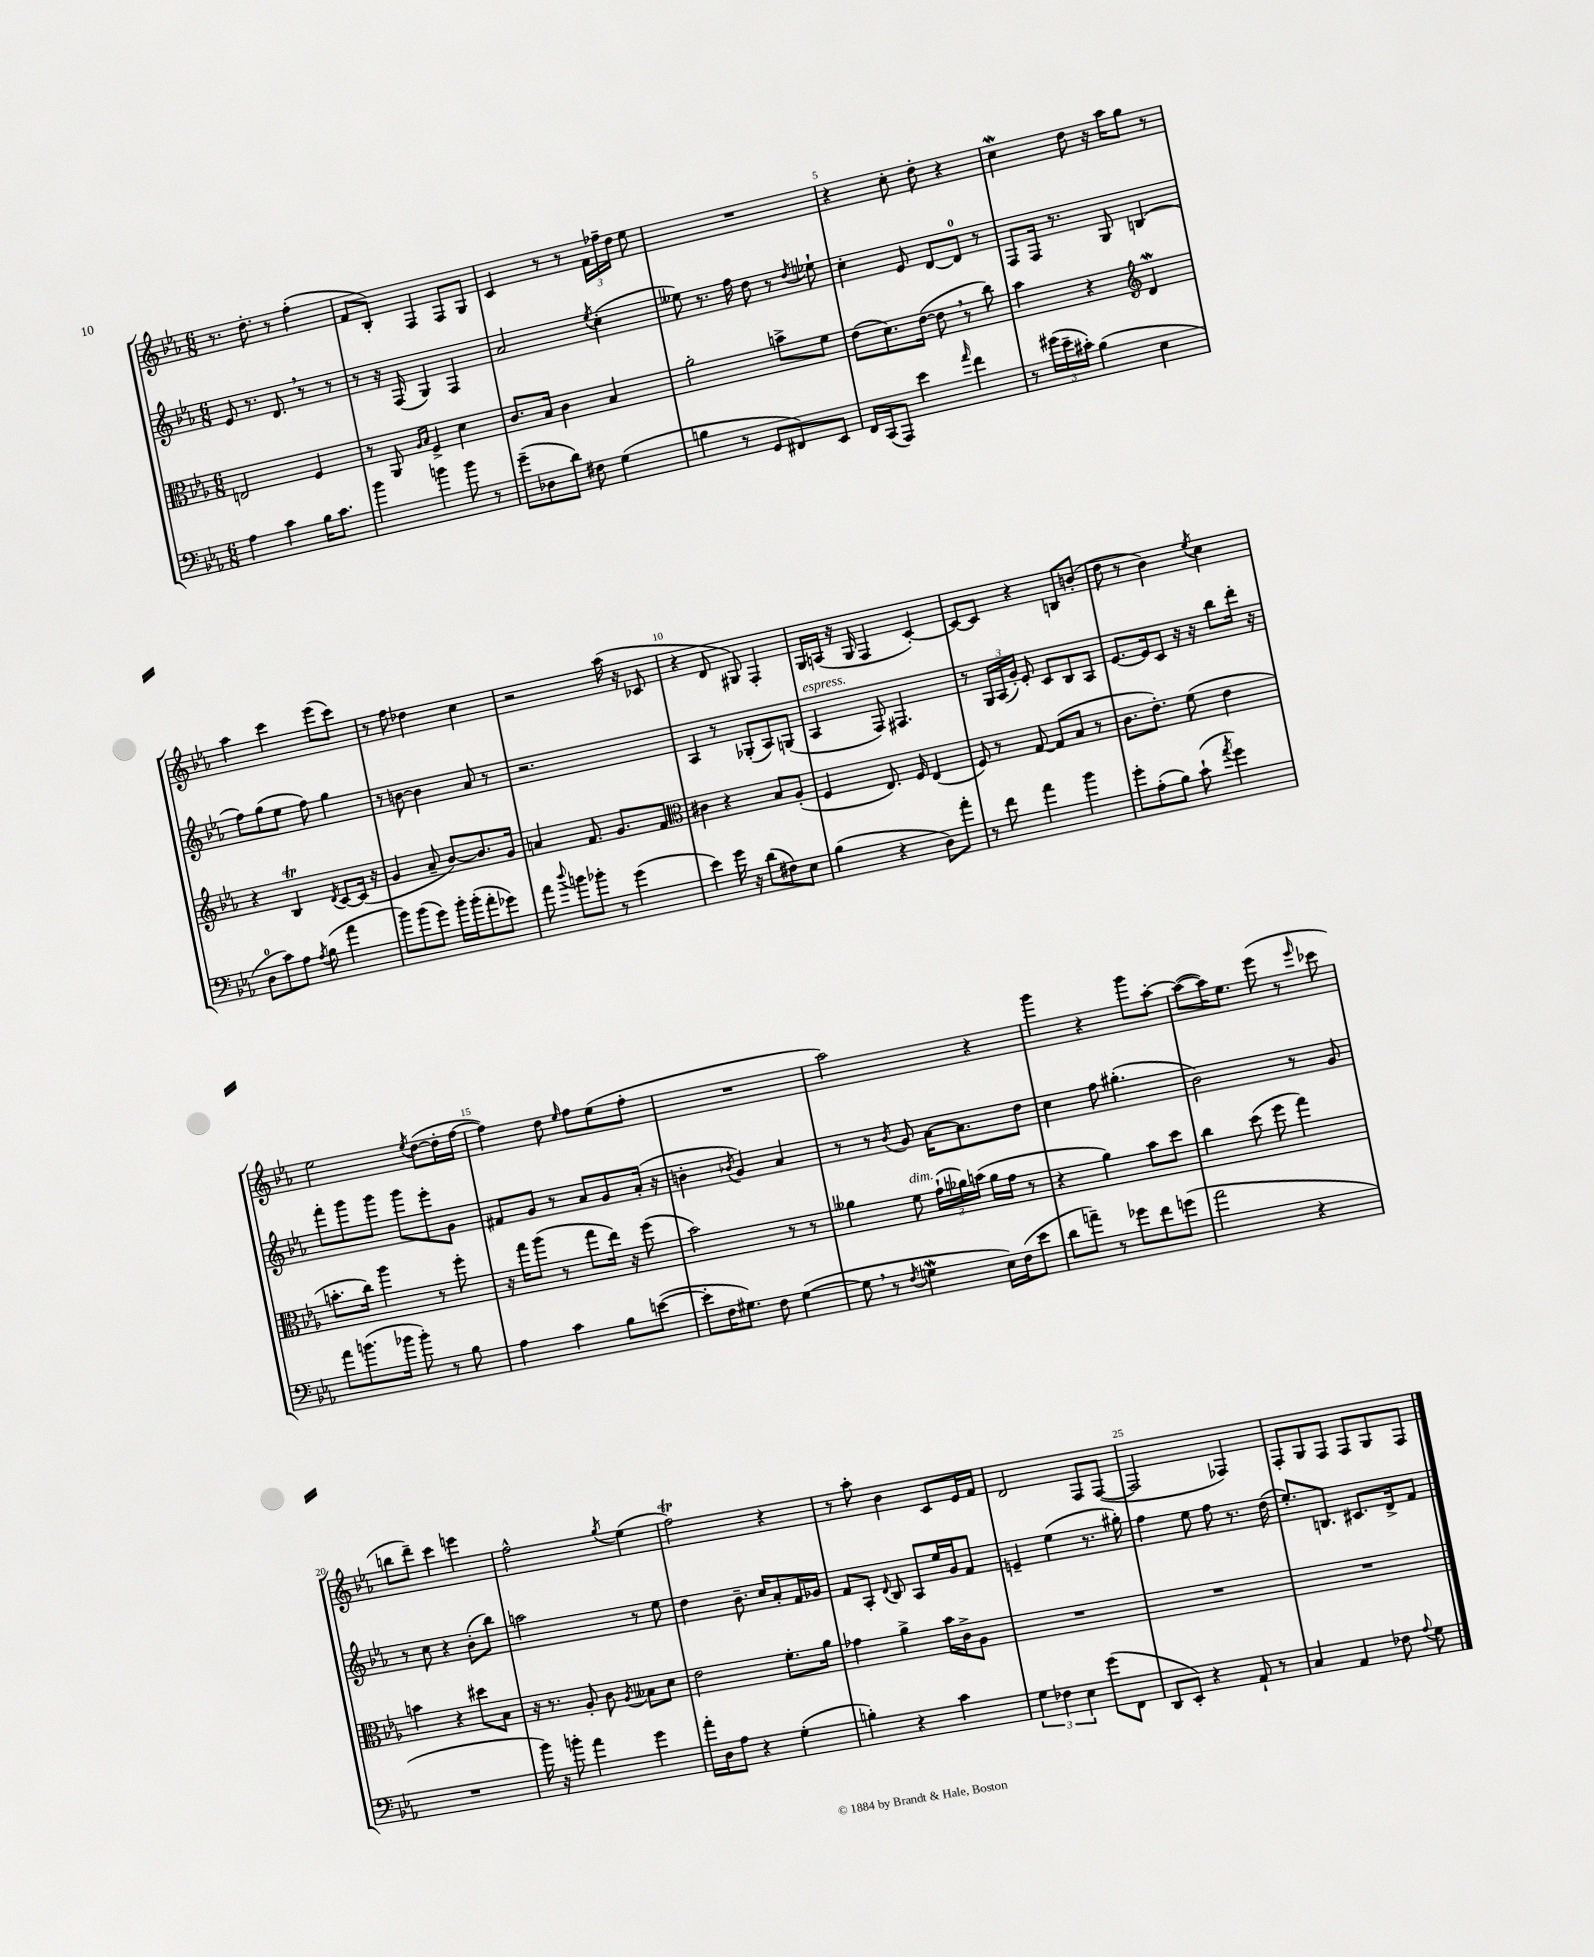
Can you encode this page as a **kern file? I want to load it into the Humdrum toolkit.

**kern	**kern	**kern	**kern
*staff4	*staff3	*staff2	*staff1
*clefF4	*clefC3	*clefG2	*clefG2
*k[b-e-a-]	*k[b-e-a-]	*k[b-e-a-]	*k[b-e-a-]
*M6/8	*M6/8	*M6/8	*M6/8
4A-	2E	8e-	8.r
.	.	8.r	.
.	.	.	8.dd'
4c	.	.	.
.	.	8.d	.
.	.	.	8r
16B-	4F	8r	(4ff'
8.c	.	.	.
.	.	8r	.
=	=	=	=
4b-	8r	8r	8f
.	8AA-	16r	8B-')
.	.	(16F	.
.	16qqA-	.	.
.	16qqB-	.	.
4b	4F^	4G)	4F
8b	4d	4F	8F
8r	.	.	8G
=	=	=	=
(8g~	8.c	2a-	4c
8D-	.	.	.
.	16B-	.	.
8d)	4c	.	8r
8F#	.	.	8r
.	.	8qee-	.
(4G	4B-	(4cc'	24f
.	.	.	24ff-~
.	.	.	24dd
.	.	.	8ee-
=	=	=	=
4B	2a-'	8ee--)	2.r
.	.	8.r	.
8r	.	.	.
.	.	16ff	.
8GG	.	8dd	.
8FF#)	8b^	8r	.
.	.	8qdd	.
8EE-	8f	8ee-`	.
=	=	=	=
16FF	(8e-	4cc'	4r
(16CC	.	.	.
8AAA-)	8.d)	.	.
4e-	.	8e-	8cc'
.	([16e-	.	.
.	8e-]	[8d	8dd'
16qqa-	.	.	.
4f	8r	8d]	4r
.	8cc)	8r	.
=	=	=	=
8r	4b-	8F	4cc
(24g#	.	16F	.
24e-~	.	.	.
.	.	8.r	.
24c#')	.	.	.
(4B-	4r	.	8dd
.	.	8G	16r
.	.	.	16aa-
*	*clefG2	*	*
4E-	4d	(4B	8gg
.	.	.	8r
=	=	=	=
8D	4r	8ff)	4aa-
8c)	.	(8gg	.
8A-	4B-	8ee-	4ccc
8qA-	.	.	.
(8B-	.	8ff)	.
.	8qd	.	.
4a-	[8c	4gg	(8eee-
.	(16c]	.	8ccc)
.	16r	.	.
=	=	=	=
8b-)	4g	8r	8r
(8b-	.	[8b	8ff
8g)	8a-~	4b]	4dd-
16b-'	[8b-)	.	.
(16b-'	.	.	.
8a-'	8.b-]	8a-	4cc
8g-)	.	8r	.
.	16g	.	.
=	=	=	=
8a-	4a	2.r	2r
8qqdd	.	.	.
8b	.	.	.
8b-'	8.f	.	.
8r	.	.	.
.	8.g	.	.
(4g	.	.	(16aa-
.	.	.	16r
.	8f	.	8c-
=	=	=	=
*	*clefC3	*	*
4e-)	4c#	4A-	4r
16g	4r	8r	8d
16r	.	.	.
(8d	.	(8G-'	8G#)
8F#)	8B-	8A-)	4F'
8E-	(8A-'	(8G	.
=	=	=	=
(4B-	4F	4A-	16G
.	.	.	(16A
.	.	.	16r
.	.	.	16G
4r	8.E-)	8F)	4F
.	.	4.F#	.
.	16F	.	.
8D)	(4E-	.	[4c')
8a-'	.	.	.
=	=	=	=
8r	8F)	8r	8c_
8f	8r	24G	8c]
.	.	(24A-	.
.	.	24g')	.
4a-	[8G	8e-'	4r
.	(8G]	8c	.
4b-	8B-	8B-	8B
.	8r	8A-	(8b'
=	=	=	=
8g'	8.c	[8.e-	8dd
(8A-'	.	.	8r
.	8.e-')	16e-]	.
8B-)	.	8c	4b-)
(8c`	(8f	16r	.
.	.	16r	.
8qa-	.	.	8qee-
4g)	4e-	8bb-	4cc
.	.	16ddd'	.
.	.	16r	.
=	=	=	=
8a-	8.b'	8fff'	2ee-
(8.b	.	8ggg	.
.	16cc)	.	.
.	4aa-	8ggg	.
16b-	.	.	.
8b-')	.	8ggg	.
.	.	.	8qee-
8r	8r	8eee-'	([8dd
8B-	8ff'	8g	16dd']
.	.	.	[16ff
=	=	=	=
4A-	16r	8f#	4ff])
.	16gg	.	.
.	(8aa-	8g	.
4c	8r	8r	8dd
.	.	.	16qqee-
.	8gg	8a-	8ff
8B-	16ee-)	8g	(8ee-
.	16r	.	.
([8e	(8ff	(16a-'	8ff'
.	.	16r	.
=	=	=	=
8e']	2b-)	4b'	2.r
16F	.	.	.
8.G#)	.	.	.
.	.	8qb-	.
.	.	4g)	.
8F	.	.	.
([4G#	8r	4a-	.
.	8r	.	.
=	=	=	=
8G#]	4a--	8r	2aa-)
8r	.	8r	.
8qF	.	8qb-	.
4G	8f	8g	.
.	(24g`	[16a-	.
.	24a-)	.	.
.	.	8.a-]	.
.	(24b	.	.
16E-)	16a-	.	4r
(16F	16g	.	.
8e-	8r	8dd	.
=	=	=	=
8d	4r	4cc	4ggg
8a~)	.	.	.
8r	4a-)	8ff	4r
8g-	.	(4.gg#'	.
8f	8b-	.	8ggg
(8g	8dd	.	[8aa-'
=	=	=	=
2a-	4cc	2b-)	(8aa-_
.	.	.	16aa-])
.	.	.	8.ee-
.	(8dd	.	.
.	8ff	.	(8eee-
4r	4gg)	8r	8r
.	.	.	16qqeee-
.	.	8g	8ccc-
=	=	=	=
2.r	4b	8r	8bb
.	.	8cc	8ddd~)
.	4r	4r	4ccc
.	8dd#	(8b-'	4eee
.	8B-	8bb-)	.
=	=	=	=
16b-)	16r	2aa	2ff^^
16r	8.r	.	.
8b'	.	.	.
4a-	8A-'	.	.
.	8c	.	.
.	8qA-	.	8qgg
4g	8B--	8r	(4ee-
.	8d	8ee-	.
=	=	=	=
16a-'	2e-	4dd	2ff)
16D	.	.	.
8A-	.	.	.
4r	.	8.b-~	.
.	.	16cc	.
(4G'	8.f'	8a-'	4r
.	.	16f	.
.	16a-	16g-	.
=	=	=	=
4B')	4g-	8f	8r
.	.	8A-'	8aa-'
.	.	8qqd	.
4r	4a-^	8B-	4b-
.	.	8A-	.
4c	16b-	16ee-	8c
.	16c^	16g	.
.	8A-	8f	16e-
.	.	.	16f
=	=	=	=
6G	2.r	4e~	2d
6F-	.	.	.
.	.	(4ee-	.
6E-	.	.	.
(8g	.	8.r	8F
8FF	.	.	([8F
.	.	16gg#')	.
=	=	=	=
8DD	2.r	4ff	2F]
8EE-')	.	.	.
4r	.	8ee-	.
.	.	8ff	.
8AA-`	.	8.r	4F-)
8r	.	.	.
.	.	(16dd	.
=	=	=	=
4C	2.r	8.ee-')	8F'
.	.	.	8G
.	.	8.B	.
4AA-	.	.	8F
.	.	8.c#	8F
8F-	.	.	8G
.	.	16d^	.
8qqA-	.	.	.
8G	.	8f	8F
==	==	==	==
*-	*-	*-	*-
